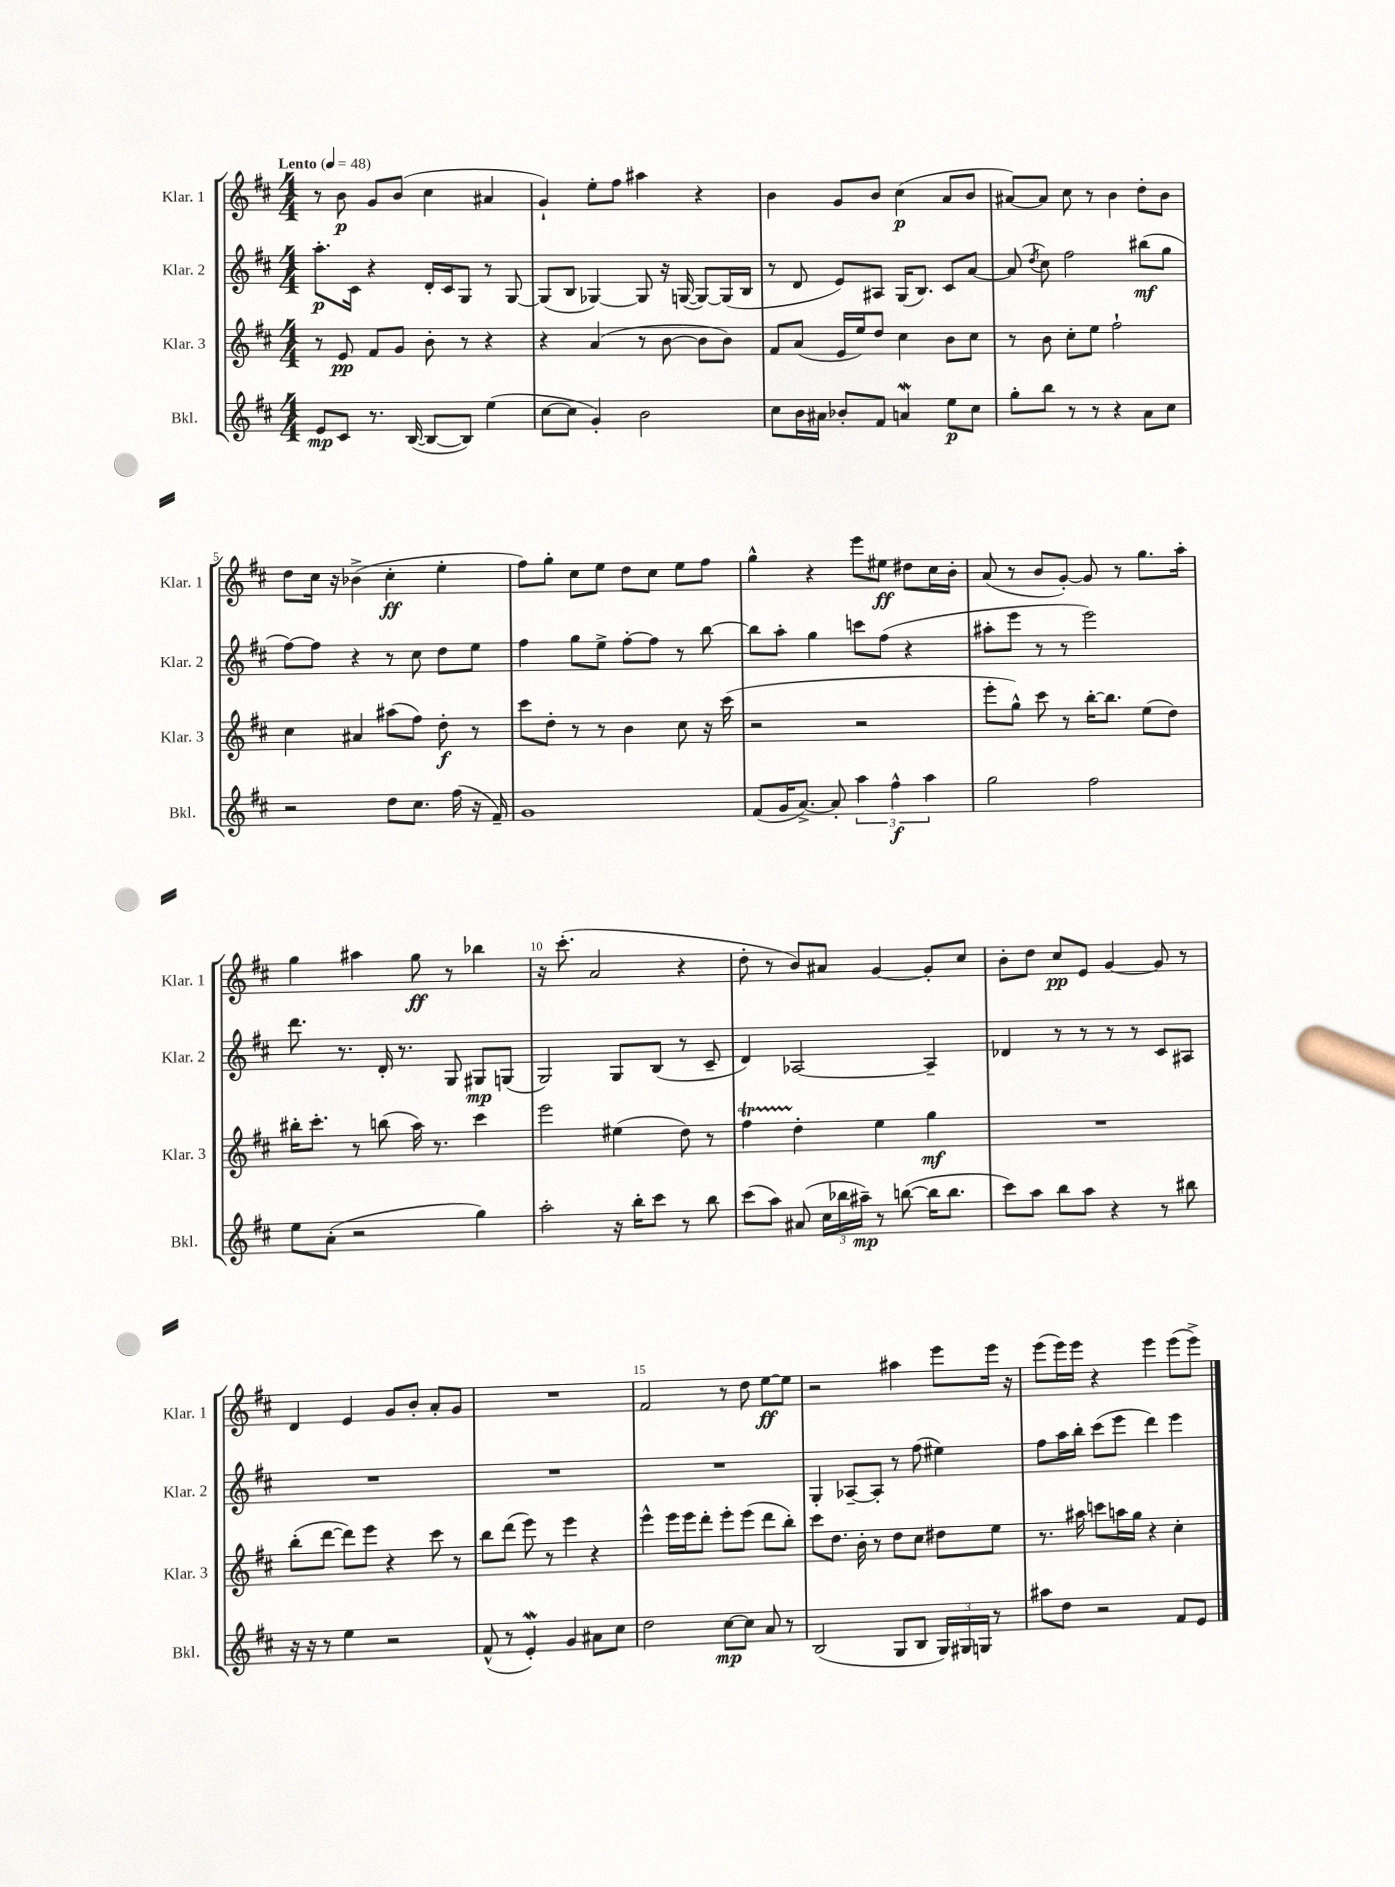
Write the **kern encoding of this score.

**kern	**dynam	**kern	**dynam	**kern	**dynam	**kern	**dynam
*part4	*part4	*part3	*part3	*part2	*part2	*part1	*part1
*staff4	*staff4	*staff3	*staff3	*staff2	*staff2	*staff1	*staff1
*I"Bkl.	*	*I"Klar. 3	*	*I"Klar. 2	*	*I"Klar. 1	*
*I'Bkl.	*	*I'Klar. 3	*	*I'Klar. 2	*	*I'Klar. 1	*
*clefG2	*	*clefG2	*	*clefG2	*	*clefG2	*
*k[f#c#]	*	*k[f#c#]	*	*k[f#c#]	*	*k[f#c#]	*
*M4/4	*	*M4/4	*	*M4/4	*	*M4/4	*
*MM48	*	*MM48	*	*MM48	*	*MM48	*
=1	=1	=1	=1	=1	=1	=1	=1
!	!	!	!	!	!	!LO:TX:a:B:t=Lento	!
8e/L	mp	8r	.	8.aa'\L	p	8r	.
8c#/J	.	8e/	pp	.	.	8b\	p
.	.	.	.	16c#\Jk	.	.	.
8.r	.	8f#/L	.	4r	.	8g/L	.
.	.	8g/J	.	.	.	(8b/J	.
([16B/	.	.	.	.	.	.	.
8B/L_	.	8b'\	.	16d'/LL	.	4cc#\	.
.	.	.	.	16c#/J	.	.	.
8B/J])	.	8r	.	8G/J	.	.	.
(4ee\	.	4r	.	8r	.	4a#X/	.
.	.	.	.	[8G/	.	.	.
=2	=2	=2	=2	=2	=2	=2	=2
[8cc#\L	.	4r	.	(8G/L]	.	4g`/)	.
8cc#\J]	.	.	.	8B/J	.	.	.
4g'/)	.	(4a/	.	[4G-X/)	.	8ee'\L	.
.	.	.	.	.	.	8ff#\J	.
2b\	.	8r	.	8G-/]	.	4aa#X\	.
.	.	[8b\	.	16r	.	.	.
.	.	.	.	([16Gn/	.	.	.
.	.	8b\L]	.	8G/L_)	.	4r	.
.	.	8b\J)	.	(16G/L]	.	.	.
.	.	.	.	16B/JJ	.	.	.
=3	=3	=3	=3	=3	=3	=3	=3
8cc#\L	.	8f#/L	.	8r	.	4b\	.
16b\L	.	(8a/J	.	8d/	.	.	.
16a#X\JJ	.	.	.	.	.	.	.
8b-X'/L	.	16e/LL	.	8e/L)	.	8g/L	.
.	.	16ee/J)	.	.	.	.	.
8f#/J	.	8dd/J	.	8A#X/J	.	8b/J	.
4anW/	.	4cc#\	.	(16G/KL	.	(4cc#\	p
.	.	.	.	8.B/J)	.	.	.
8ee\L	p	8b\L	.	8c#/L	.	8a/L	.
8cc#\J	.	8cc#\J	.	[8a/J	.	8b/J	.
=4	=4	=4	=4	=4	=4	=4	=4
8gg'\L	.	8r	.	(8a/]	.	[8a#X/L)	.
.	.	.	.	8qdd/	.	.	.
8bb\J	.	8b\	.	8cc#\)	.	8a#/J]	.
8r	.	8cc#'\L	.	2ff#\	.	8cc#\	.
8r	.	8ee\J	.	.	.	8r	.
4r	.	2ff#`\	.	.	.	4b\	.
8a\L	.	.	.	(8bb#X\L	mf	8dd'\L	.
8cc#\J	.	.	.	8gg\J	.	8b\J	.
!!LO:LB:g=z
=5	=5	=5	=5	=5	=5	=5	=5
2r	.	4cc#\	.	[8ff#\L)	.	8dd\L	.
.	.	.	.	8ff#\J]	.	16cc#\Jk	.
.	.	.	.	.	.	16r	.
.	.	4a#X/	.	4r	.	(4b-X^\	.
8dd\L	.	(8aa#X\L	.	8r	.	4cc#'\	ff
8.cc#\J	.	8ff#\J)	.	8cc#\	.	.	.
.	.	8dd'\	f	8dd\L	.	4ee'\	.
(16ff#\	.	.	.	.	.	.	.
16r	.	8r	.	8ee\J	.	.	.
16f#~/)	.	.	.	.	.	.	.
=6	=6	=6	=6	=6	=6	=6	=6
1g	.	8ccc#\L	.	4ff#\	.	8ff#\L)	.
.	.	8dd'\J	.	.	.	8gg'\J	.
.	.	8r	.	8gg\L	.	8cc#\L	.
.	.	8r	.	8ee^\J	.	8ee\J	.
.	.	4b\	.	[8ff#'\L	.	8dd\L	.
.	.	.	.	8ff#\J]	.	8cc#\J	.
.	.	8cc#\	.	8r	.	8ee\L	.
.	.	16r	.	[8bb\	.	8ff#\J	.
.	.	(16ccc#\	.	.	.	.	.
=7	=7	=7	=7	=7	=7	=7	=7
(8f#/L	.	2r	.	8bb\L]	.	4gg^^\	.
16g/K	.	.	.	8aa'\J	.	.	.
[8.a^/J)	.	.	.	.	.	.	.
.	.	.	.	4gg\	.	4r	.
8a'/]	.	.	.	.	.	.	.
6aa\	.	2r	.	8cccn\L	.	8eee\L	.
.	.	.	.	(8ff#\J	.	8ee#X\J	ff
6ff#^^\	f	.	.	.	.	.	.
.	.	.	.	4r	.	8dd#X\L	.
6aa\	.	.	.	.	.	.	.
.	.	.	.	.	.	16cc#\L	.
.	.	.	.	.	.	16b'\JJ	.
=8	=8	=8	=8	=8	=8	=8	=8
2gg\	.	8eee'\L	.	8aa#X'\L	.	(8a/	.
.	.	8gg^^\J)	.	8eee\J	.	8r	.
.	.	8ccc#\	.	8r	.	8b/L	.
.	.	8r	.	8r	.	[8g'/J)	.
2ff#\	.	[16bb'\KL	.	2eee\)	.	8g/]	.
.	.	8.bb\J]	.	.	.	.	.
.	.	.	.	.	.	8r	.
.	.	(8ee\L	.	.	.	8.gg\L	.
.	.	8dd\J)	.	.	.	.	.
.	.	.	.	.	.	16aa'\Jk	.
!!LO:LB:g=z
=9	=9	=9	=9	=9	=9	=9	=9
8ee\L	.	16bb#X'\KL	.	8.ddd\	.	4gg\	.
.	.	8.ccc#'\J	.	.	.	.	.
(8a'\J	.	.	.	.	.	.	.
.	.	.	.	8.r	.	.	.
2r	.	8r	.	.	.	4aa#X\	.
.	.	(8bbn\	.	16d'/	.	.	.
.	.	.	.	8.r	.	.	.
.	.	16aa\)	.	.	.	8gg\	ff
.	.	8.r	.	.	.	.	.
.	.	.	.	8G/	.	8r	.
4gg\)	.	4ccc#\	.	8G#X/L	mp	4bb-X\	.
.	.	.	.	(8Gn/J	.	.	.
=10	=10	=10	=10	=10	=10	=10	=10
2aa'\	.	2eee\	.	2G/)	.	16r	.
.	.	.	.	.	.	(8.ccc#'\	.
.	.	.	.	.	.	2a/	.
16r	.	(4ee#X\	.	8G/L	.	.	.
16bb'\KL	.	.	.	.	.	.	.
8ccc#\J	.	.	.	(8B/J	.	.	.
8r	.	8dd\)	.	8r	.	4r	.
8bb\	.	8r	.	8c#~/	.	.	.
=11	=11	=11	=11	=11	=11	=11	=11
(8ccc#\L	.	4ff#t\	.	4d/)	.	8dd'\	.
8aa\J)	.	.	.	.	.	8r	.
(8a#X/	.	4dd'\	.	[2A-X/	.	8b/L)	.
24cc#\LL	.	.	.	.	.	8a#X/J	.
24bb-X\	.	.	.	.	.	.	.
24aa#X~\JJ)	mp	.	.	.	.	.	.
8r	.	4ee\	.	.	.	[4g/	.
([8bbn\	.	.	.	.	.	.	.
16bb\KL]	.	4gg\	mf	4A-~/]	.	8g'/L]	.
8.bb\J	.	.	.	.	.	.	.
.	.	.	.	.	.	8cc#/J	.
=12	=12	=12	=12	=12	=12	=12	=12
8ccc#\L)	.	1r	.	4d-X/	.	8b'\L	.
8aa\J	.	.	.	.	.	8dd\J	.
8bb\L	.	.	.	8r	.	8cc#/L	pp
8aa\J	.	.	.	8r	.	8e/J	.
4r	.	.	.	8r	.	[4g/	.
.	.	.	.	8r	.	.	.
8r	.	.	.	8c#/L	.	8g/]	.
8bb#X\	.	.	.	8A#X/J	.	8r	.
!!LO:LB:g=z
=13	=13	=13	=13	=13	=13	=13	=13
16r	.	(8bb'\L	.	1r	.	4d/	.
16r	.	.	.	.	.	.	.
8r	.	[8ddd\J	.	.	.	.	.
4ee\	.	8ddd\L])	.	.	.	4e/	.
.	.	8eee\J	.	.	.	.	.
2r	.	4r	.	.	.	8g/L	.
.	.	.	.	.	.	8b'/J	.
.	.	8ccc#\	.	.	.	8a'/L	.
.	.	8r	.	.	.	8g/J	.
=14	=14	=14	=14	=14	=14	=14	=14
(8f#^^/	.	8bb\L	.	1r	.	1r	.
8r	.	(8ddd\J	.	.	.	.	.
4eW'/)	.	8eee\)	.	.	.	.	.
.	.	8r	.	.	.	.	.
4g/	.	4eee\	.	.	.	.	.
8a#X\L	.	4r	.	.	.	.	.
8cc#\J	.	.	.	.	.	.	.
=15	=15	=15	=15	=15	=15	=15	=15
2dd\	.	4eee^^\	.	1r	.	2f#/	.
.	.	16eee\LL	.	.	.	.	.
.	.	16eee\J	.	.	.	.	.
.	.	8ddd'\J	.	.	.	.	.
[8cc#\L	mp	8eee'\L	.	.	.	8r	.
8cc#\J]	.	(8eee\J	.	.	.	8dd\	.
8a/	.	8ddd\L	.	.	.	[8ee\L	ff
8r	.	8bb'\J)	.	.	.	8ee\J]	.
=16	=16	=16	=16	=16	=16	=16	=16
(2B/	.	8ccc#\L	.	4G'/	.	2r	.
.	.	8.dd\J	.	.	.	.	.
.	.	.	.	[8A-X~/L	.	.	.
.	.	16b'\	.	.	.	.	.
.	.	8r	.	8A-'/J]	.	.	.
8G/L	.	8dd\L	.	8r	.	4aa#X\	.
8B/J	.	8cc#\J	.	(8ff#\	.	.	.
24G/LL)	.	8dd#X\L	.	4ee#X\)	.	8eee\L	.
24G#X/	.	.	.	.	.	.	.
24Gn/JJ	.	.	.	.	.	.	.
8r	.	8ee\J	.	.	.	16eee\Jk	.
.	.	.	.	.	.	16r	.
=17	=17	=17	=17	=17	=17	=17	=17
8aa#X\L	.	8.r	.	8ff#\L	.	(8eee\L	.
8dd\J	.	.	.	16aa\L	.	16eee\L)	.
.	.	16aa#X\	.	16bb'\JJ	.	16eee\JJ	.
2r	.	8cccn\L	.	(8ccc#\L	.	4r	.
.	.	16aan\L	.	8eee\J	.	.	.
.	.	16gg\JJ	.	.	.	.	.
.	.	4r	.	4ddd\)	.	4eee\	.
8f#/L	.	4cc#'\	.	4eee\	.	(8eee\L	.
8e/J	.	.	.	.	.	8eee^\J)	.
==	==	==	==	==	==	==	==
*-	*-	*-	*-	*-	*-	*-	*-
